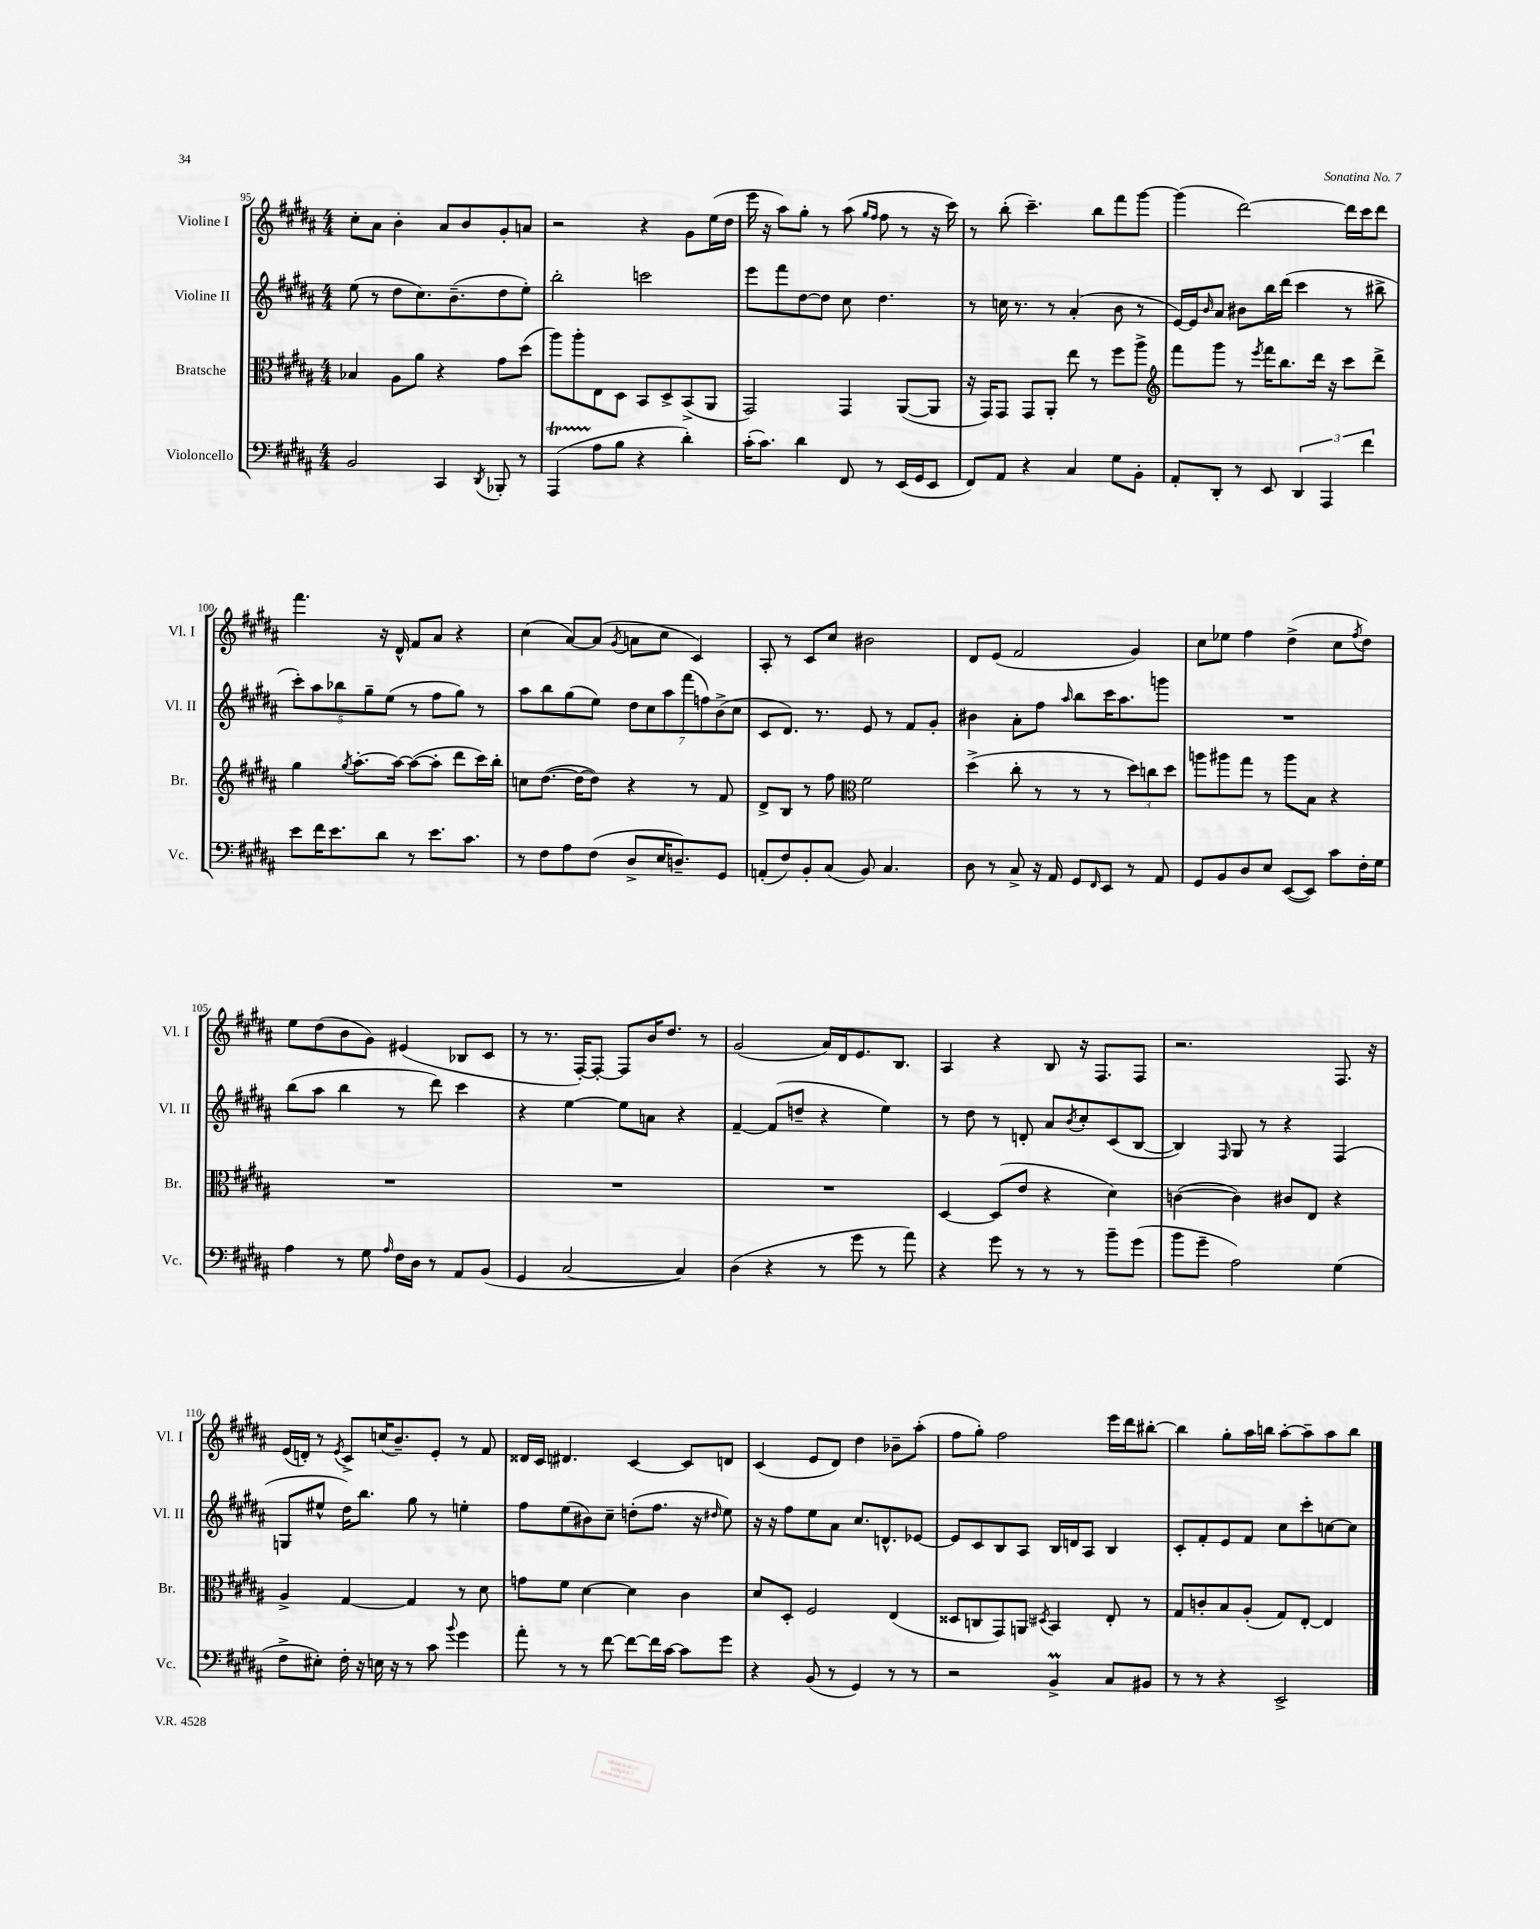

**kern	**kern	**kern	**kern
*part4	*part3	*part2	*part1
*staff4	*staff3	*staff2	*staff1
*I"Violoncello	*I"Bratsche	*I"Violine II	*I"Violine I
*I'Vc.	*I'Br.	*I'Vl. II	*I'Vl. I
*clefF4	*clefC3	*clefG2	*clefG2
*k[f#c#g#d#a#]	*k[f#c#g#d#a#]	*k[f#c#g#d#a#]	*k[f#c#g#d#a#]
*M4/4	*M4/4	*M4/4	*M4/4
=95	=95	=95	=95
2BB/	4B-X/	(8ee\	8cc#'\L
.	.	8r	8a#\J
.	8A#\L	8dd#\L	4b'\
.	8a#\J	8.cc#\)	.
4CC#/	4r	.	8a#/L
.	.	(8.b~\	.
.	.	.	8b/
8qDD#/	.	.	.
8BBB-X'/	8g#\L	8dd#\	8g#'/
8r	(8dd#\J	8ee'\J)	8an/J
=96	=96	=96	=96
(4AAA#t/	8aa#\L)	2bb'\	2r
.	8aa#'\	.	.
8A#\L	8E\	.	.
8B\J	8D#\J	.	.
4r	8BB/L	2cccn\	4r
.	8D#^/	.	.
4d#'\)	(8BB^/	.	8g#\L
.	8AA#/J	.	(16ee\L
.	.	.	16dd#\JJ
=97	=97	=97	=97
(16c#'\KL	2GG#/)	8eee\L	16eee\
8.c#\J)	.	.	16r
.	.	8fff#\	8aa#\L)
4d#\	.	[8dd#\	8gg#'\J
.	.	8dd#\J]	8r
8FF#/	4GG#/	8cc#\	(8aa#\
.	.	.	16qqgg#/LL
.	.	.	16qqff#/JJ
8r	.	4.dd#\	8ff#\
(16EE/LL	([8AA#/L	.	8r
16GG#/J	.	.	.
8EE/J	8AA#/J]	.	16r
.	.	.	16ccc#\)
=98	=98	=98	=98
8FF#/L)	16r	8r	8r
.	16GG#/KL)	.	.
8AA#/J	8GG#/J	16ccn\	(8bb'\
.	.	8.r	.
4r	8GG#/L	.	4.ccc#~\)
.	8AA#'/J	8r	.
4C#/	8ee\	(4a#'/	.
.	8r	.	8bb\L
8G#\L	8ff#\L	8b\	8fff#\
8BB'\J	8aa#^\J	8r	[8ggg#\J
=99	=99	=99	=99
*	*clefG2	*	*
8AA#'/L	8fff#\L	[16e/LL)	(4ggg#\]
.	.	16e/J]	.
.	.	16qqb/	.
8DD#'/J	8ggg#\J	8a#/J	.
8r	8r	8b#X\L	[2ddd#\)
.	8qeee/	.	.
8EE/	16fff#\KL	16bb\L	.
.	8.bb\	(16ddd#\JJ	.
6DD#/	.	4ccc#\	.
.	16ddd#\Jk	.	.
6AAA#/	.	.	.
.	16r	.	.
.	8ccc#\L	8r	16ddd#\LL]
.	.	.	16ccc#\J
6f#\	.	.	.
.	8ddd#^\J	8bb#X^\	8ddd#\J
!!LO:LB:g=z
=100	=100	=100	=100
8e\L	4gg#\	10ccc#'\L)	4.fff#\
.	.	10aa#\	.
16f#\K	.	.	.
8.e\	.	.	.
.	.	10bb-X\	.
.	8qgg#/	.	.
.	[8.aa#'\L	.	.
.	.	10gg#~\	.
8d#\J	.	.	16r
.	.	(10ee\J	.
.	16aa#\Jk_	.	16d#^^/
8r	(8aa#\L_	8r	8f#/L
8.e\L	8aa#'\J]	8ff#\L	8a#/J
.	8ddd#\L	8gg#\J)	4r
8.c#\J	.	.	.
.	16ccc#\L)	8r	.
.	16bb'\JJ	.	.
=101	=101	=101	=101
8r	8ccn\L	8aa#\L	(4cc#\
8F#\L	([8.dd#\J	8bb\	.
8A#\	.	(8gg#\	[8a#/L)
.	16dd#\KL_	.	.
(8F#\J	8dd#\J])	8ee\J)	(8a#/J]
.	.	.	8qg#/
8D#^/L	4r	14dd#\L	8an\L
.	.	14cc#\	.
16E/K	.	.	8cc#\J
.	.	14aa#\	.
8.Dn~/)	.	.	.
.	.	(14fff#\	.
.	8r	.	4c#/)
.	.	14ffn\)	.
.	.	(14b^\	.
8GG#/J	8f#/	.	.
.	.	14cc#\J	.
=102	=102	=102	=102
(8AAn'/L	8d#^/L	8c#/L	8A#'/
8F#/)	8B/J	8.d#/J)	8r
8BB'/	8r	.	8c#/L
.	.	8.r	.
(8C#/J	8ff#\	.	8cc#/J
*	*clefC3	*	*
8BB/)	2f#\	8e/	2b#X\
4.C#/	.	8r	.
.	.	8f#/L	.
.	.	8g#'/J	.
=103	=103	=103	=103
8D#\	(4dd#^\	4b#X\	8d#/L
8r	.	.	(8e/J
8C#^/	8cc#'\	8a#'\L	2f#/
16r	8r	8ff#\J	.
16AA#/	.	.	.
.	.	16qqaa#/	.
8GG#/L	8r	8bb\L	.
16qqFF#/	.	.	.
8EE/J	8r	16ccc#\K	.
.	.	8.aa#\	.
8r	12dd#\L)	.	4g#/)
.	12ccn\	.	.
8AA#/	.	8gggn\J	.
.	12dd#\J	.	.
=104	=104	=104	=104
8GG#/L	8aan\L	1r	8cc#\L
8BB/	8aa#X\	.	8ee-X\J
8D#/	8gg#\J	.	4ff#\
8E/J	8r	.	.
([8EE/L	8aa#\L	.	(4dd#^\
8EE/J])	8B\J	.	.
8c#\L	4r	.	8cc#\L
.	.	.	8qff#/
16F#'\L	.	.	8dd#\J)
16G#\JJ	.	.	.
!!LO:LB:g=z
=105	=105	=105	=105
4A#\	1r	(8bb\L	8ee\L
.	.	8aa#\J	(8dd#\
8r	.	4bb\	8b\
8G#\	.	.	8g#\J)
16qqA#/	.	.	.
16F#\LL	.	8r	(4e#X/
16D#\JJ	.	.	.
8r	.	8ddd#\)	.
8AA#/L	.	4ccc#\	8B-X/L
(8BB/J	.	.	8c#/J
=106	=106	=106	=106
4GG#/	1r	4r	8r
.	.	.	8.r
[2C#/	.	[4ee\	.
.	.	.	[16F#'/KL)
.	.	.	8F#'/J_
.	.	8ee\L]	8F#/L]
.	.	8an\J	16b/K
.	.	.	8.dd#/J
4C#/])	.	4r	.
.	.	.	8r
=107	=107	=107	=107
(4D#\	1r	[4f#~/	(2g#/
4r	.	(8f#/L]	.
.	.	8ddn~/J	.
8r	.	4r	16a#/LL)
.	.	.	16d#/J
8g#\	.	.	8.e/
8r	.	4ee\)	.
.	.	.	8.B/J
8a#\)	.	.	.
=108	=108	=108	=108
4r	[4D#/	8r	4A#/
.	.	8dd#\	.
8g#\	(8D#/L]	8r	4r
8r	8e/J	8dn'/	.
8r	4r	8a#/L	8B/
.	.	8qb/	.
8r	.	8cc#'/	16r
.	.	.	8.F#/L
8b~\L	4d#\)	(8c#/	.
(8g#\J	.	[8B/J	8F#/J
=109	=109	=109	=109
8b\L	([4cn\	4B/])	2.r
8g#~\J	.	.	.
.	.	16qqF#/	.
2A#\)	4c\])	8G#/	.
.	.	8r	.
.	8c#X/L	4r	.
.	8E/J	.	.
(4G#\	4r	(4F#/	8.F#/
.	.	.	16r
!!LO:LB:g=z
=110	=110	=110	=110
8F#^\L	4A#^/	8Gn/L	(16e/LL
.	.	.	16dn'/JJ)
8E#X'\J)	.	8ee#X^^/J	8r
.	.	.	8qe/
16F#'\	[4G#/	16dd#\KL)	8c#^/L
16r	.	8.bb\J	.
16En\	.	.	(16ccn/K
16r	.	.	8.b~/)
8r	4G#/]	8gg#\	.
8c#\	.	8r	8e'/J
8qqb/	.	.	.
4g#\	8r	4een'\	8r
.	8d#\	.	8f#/
=111	=111	=111	=111
8a#'\	8gn\L	8ff#\L	16d##X/LL
.	.	.	16c#/JJ
8r	8f#\J	(8ee\	4.d#X/
8r	[4d#\	8b#X\)	.
[8f#\	.	8cc#~\J	.
8f#\L_	4d#\]	(8ddn'\L	[4c#/
16f#\L]	.	8.ff#\J	.
[16c#\JJ	.	.	.
8c#\L]	4c#\	.	8c#/L]
.	.	16r	.
.	.	16qqdd#X/	.
8g#\J	.	8ee\)	8dn/J
=112	=112	=112	=112
4r	8d#/L	16r	(4c#/
.	.	16r	.
.	8D#'/J	8ff#\L	.
(8BB/	2F#/	8ee\	8e/L
8r	.	8a#\J	8d#/J)
4GG#/)	.	8.cc#/L	4dd#\
.	.	8.dn^^/	.
8r	(4E/	.	8b-X~\L
8r	.	[8e-X/J	(8aa#'\J
=113	=113	=113	=113
2r	8D##X/L	8e-/L]	8ff#\L
.	8Cn/	8c#/	8gg#'\J)
.	8GG#/)	8B/	2ff#\
.	8AAn/J	8A#/J	.
.	8qD#X/	.	.
4BBM^/	4BB/	16B/LL	.
.	.	16dn/J	.
.	.	8A#/J	.
8C#/L	8E'/	4B/	16eee\LL
.	.	.	16ddd#\J
8BB#X/J	8r	.	[8bb#X'\J
=114	=114	=114	=114
8r	8G#/L	8c#'/L	4bb#\]
8r	8cn'/	8f#'/	.
4r	8B/	8e/	8gg#'\L
.	(8A#'/J	8f#/J	16aa#\L
.	.	.	16bbn\JJ
2EE^/	8G#/L)	8cc#\L	[8aa#'\L
.	[8E'/J	8ccc#'\	8aa#~\]
.	4E/]	[8ccn\	8aa#\
.	.	8cc\J]	8bb\J
==	==	==	==
*-	*-	*-	*-
